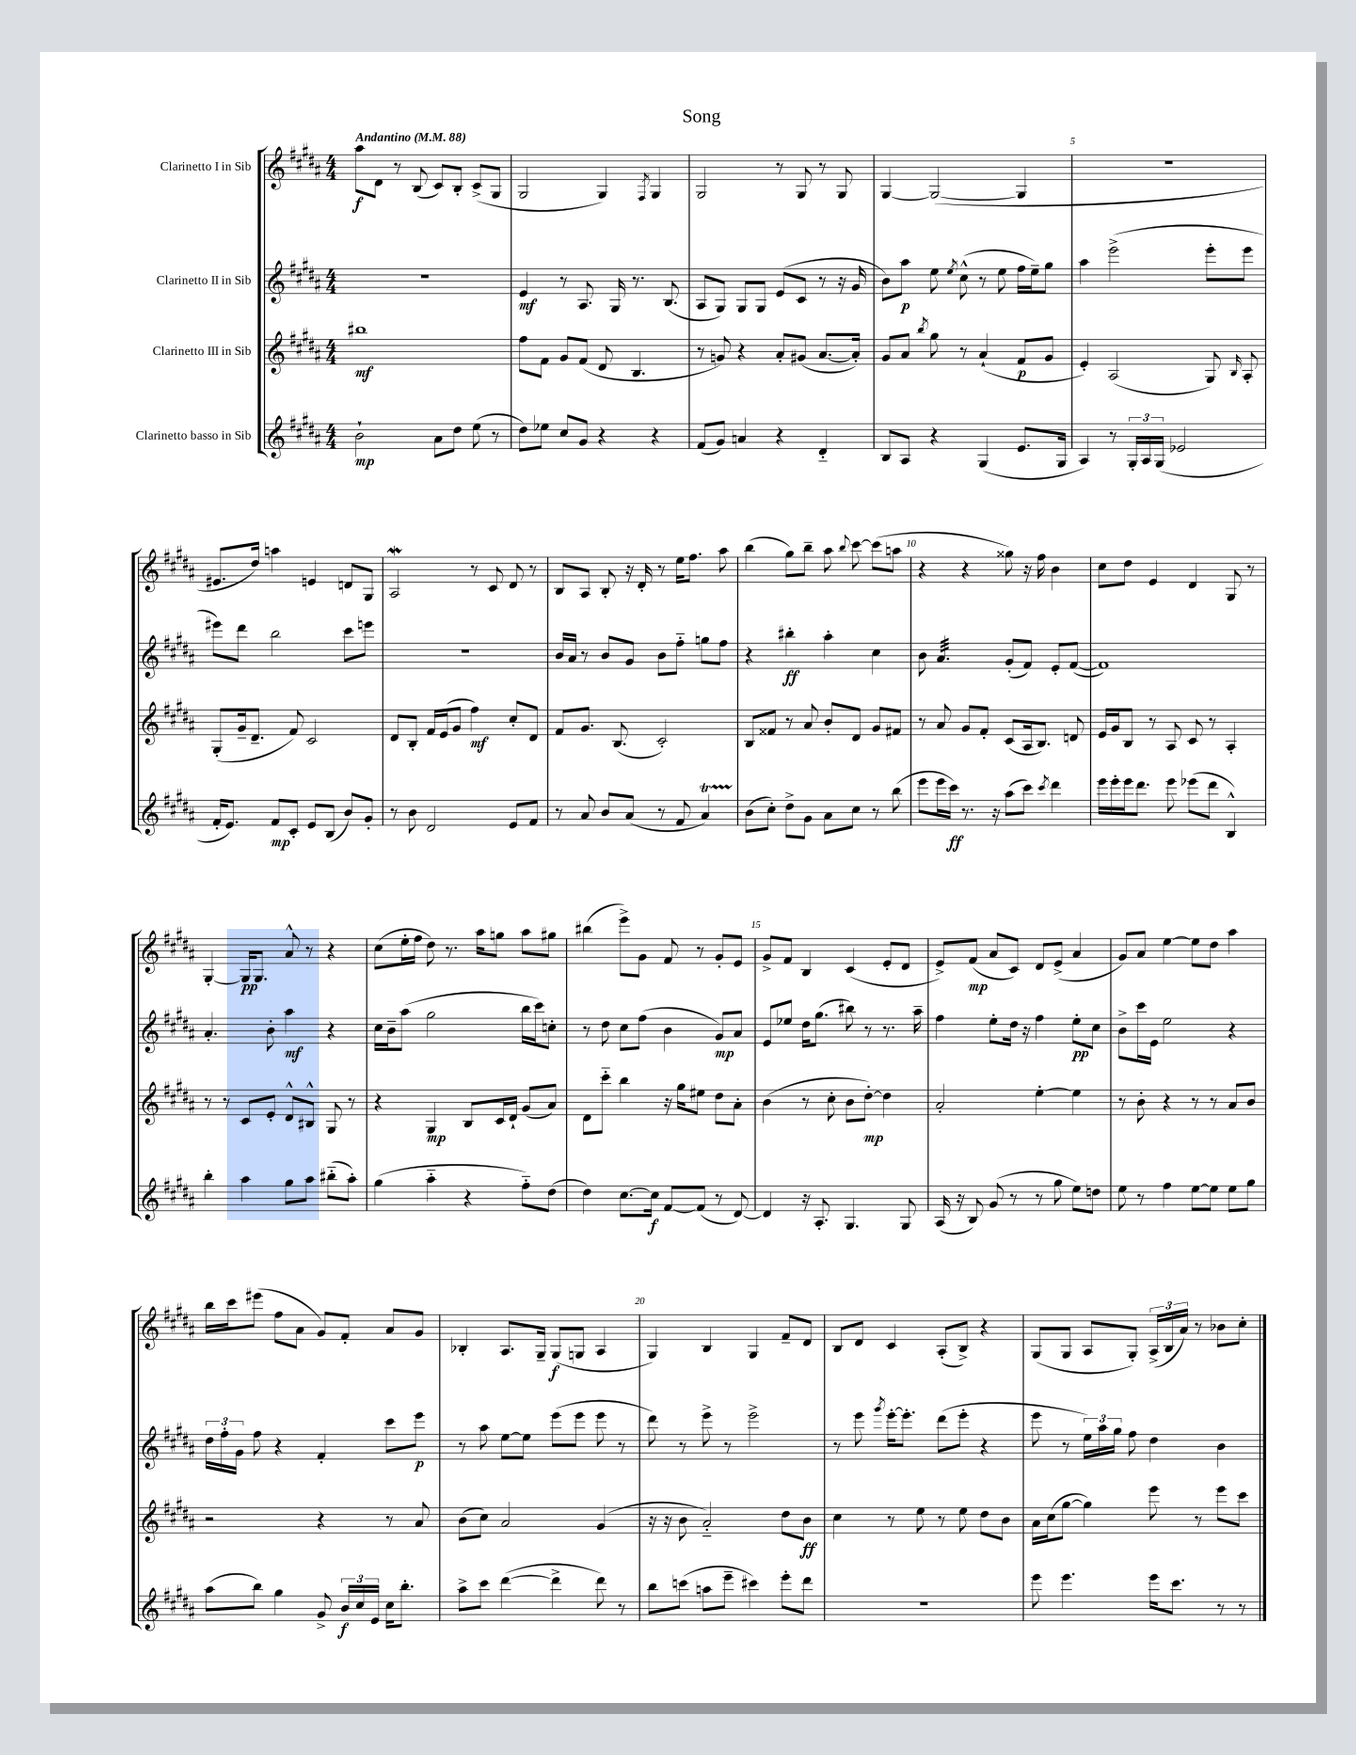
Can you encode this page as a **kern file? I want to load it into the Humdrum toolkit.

**kern	**dynam	**kern	**dynam	**kern	**dynam	**kern	**dynam
*part4	*part4	*part3	*part3	*part2	*part2	*part1	*part1
*staff4	*staff4	*staff3	*staff3	*staff2	*staff2	*staff1	*staff1
*I"Clarinetto basso in Sib	*	*I"Clarinetto III in Sib	*	*I"Clarinetto II in Sib	*	*I"Clarinetto I in Sib	*
*clefG2	*	*clefG2	*	*clefG2	*	*clefG2	*
*k[f#c#g#d#a#]	*	*k[f#c#g#d#a#]	*	*k[f#c#g#d#a#]	*	*k[f#c#g#d#a#]	*
*M4/4	*	*M4/4	*	*M4/4	*	*M4/4	*
*MM88	*	*MM88	*	*MM88	*	*MM88	*
=1	=1	=1	=1	=1	=1	=1	=1
!	!	!	!	!	!	!LO:TX:a:B:t=Andantino	!
2b`\	mp	1bb#X	mf	1r	.	8aa#\L	f
.	.	.	.	.	.	8d#\J	.
.	.	.	.	.	.	8r	.
.	.	.	.	.	.	(8B/	.
8a#\L	.	.	.	.	.	8c#/L)	.
8dd#\J	.	.	.	.	.	8B'/J	.
(8ee\	.	.	.	.	.	(8c#^/L	.
8r	.	.	.	.	.	8G#/J	.
=2	=2	=2	=2	=2	=2	=2	=2
8dd#\L)	.	8ff#\L	.	4e/	mf	2G#/	.
8ee-X\J	.	8f#\J	.	.	.	.	.
8cc#/L	.	8g#/L	.	8r	.	.	.
8g#/J	.	(8f#/J	.	8.A#/	.	.	.
4r	.	8d#/	.	.	.	4G#/)	.
.	.	.	.	16G#/	.	.	.
.	.	4.B/	.	8.r	.	.	.
.	.	.	.	.	.	8qF#/	.
4r	.	.	.	.	.	4G#/	.
.	.	.	.	(8.B/	.	.	.
=3	=3	=3	=3	=3	=3	=3	=3
(8f#/L	.	8r	.	8A#/L	.	2G#/	.
8g#/J)	.	8gn/)	.	8G#/J)	.	.	.
4an/	.	4r	.	8G#/L	.	.	.
.	.	.	.	8G#/J	.	.	.
4r	.	8a#'/L	.	(8e/L	.	8r	.
.	.	(8g#X/J	.	8c#/J	.	8G#/	.
4d#/	.	[8.a#/L	.	8r	.	8r	.
.	.	.	.	16r	.	8G#/	.
.	.	16a#'/Jk])	.	16g#/	.	.	.
=4	=4	=4	=4	=4	=4	=4	=4
8B/L	.	8g#/L	.	8b\L)	.	[4G#/	.
8A#/J	.	8a#/J	.	8aa#\J	p	.	.
.	.	8qbb/	.	.	.	.	.
4r	.	8gg#\	.	8ee\	.	(2G#/_	.
.	.	.	.	8qee/	.	.	.
.	.	8r	.	(8cc#^^\	.	.	.
(4G#/	.	(4a#`/	.	8r	.	.	.
.	.	.	.	8ee\	.	.	.
8.e/L	.	8f#/L	p	16ff#\LL	.	4G#/]	.
.	.	.	.	16ee~\J)	.	.	.
.	.	8g#/J	.	8gg#\J	.	.	.
16G#/Jk	.	.	.	.	.	.	.
=5	=5	=5	=5	=5	=5	=5	=5
4A#/)	.	4e'/)	.	4aa#\	.	1r	.
8r	.	(2A#/	.	(2eee^\	.	.	.
24G#'/LL	.	.	.	.	.	.	.
24A#/	.	.	.	.	.	.	.
(24G#/JJ	.	.	.	.	.	.	.
2e-X/	.	.	.	.	.	.	.
.	.	8G#/)	.	8eee'\L	.	.	.
.	.	16qqB/	.	.	.	.	.
.	.	8A#'/	.	8eee\J	.	.	.
!!LO:LB:g=z
=6	=6	=6	=6	=6	=6	=6	=6
16f#'/KL	.	(8G#'/L	.	8eee#X\L)	.	8.e#X/L	.
8.e/J)	.	.	.	.	.	.	.
.	.	16g#~/k	.	8ddd#\J	.	.	.
.	.	8.d#~/J	.	.	.	16dd#/Jk)	.
8f#/L	mp	.	.	2bb\	.	4aan\	.
8c#'/J	.	8f#/)	.	.	.	.	.
8e/L	.	2c#/	.	.	.	4en/	.
(8B/J	.	.	.	.	.	.	.
8b/L)	.	.	.	8ccc#\L	.	8dn/L	.
8g#'/J	.	.	.	8eeen\J	.	8G#/J	.
=7	=7	=7	=7	=7	=7	=7	=7
8r	.	8d#/L	.	1r	.	2A#W/	.
8b\	.	8B'/J	.	.	.	.	.
2d#/	.	16f#/LL	.	.	.	.	.
.	.	(16e/J	.	.	.	.	.
.	.	8g#/J	.	.	.	.	.
.	.	4ff#\)	mf	.	.	8r	.
.	.	.	.	.	.	8c#/	.
8e/L	.	8cc#'/L	.	.	.	8d#/	.
8f#/J	.	8d#/J	.	.	.	8r	.
=8	=8	=8	=8	=8	=8	=8	=8
8r	.	8f#/L	.	16b/LL	.	8B/L	.
.	.	.	.	16a#/JJ	.	.	.
8a#/	.	8.g#/J	.	8r	.	8A#/J	.
8b/L	.	.	.	8b/L	.	8B'/	.
.	.	(8.B/	.	.	.	.	.
(8a#/J	.	.	.	8g#/J	.	16r	.
.	.	.	.	.	.	16d#'/	.
8r	.	2c#'/)	.	8b\L	.	8r	.
8f#/	.	.	.	8ff#\J	.	16ee\KL	.
.	.	.	.	.	.	8.ff#\J	.
4a#t/)	.	.	.	8ggn\L	.	.	.
.	.	.	.	8ff#\J	.	8aa#\	.
=9	=9	=9	=9	=9	=9	=9	=9
(8b\L	.	8B/L	.	4r	.	(4bb\	.
8cc#'\J)	.	8f##X/J	.	.	.	.	.
8dd#^\L	.	8r	.	4bb#X'\	ff	8gg#\L)	.
8g#\J	.	8a#/	.	.	.	8bb~\J	.
8a#\L	.	8b'/L	.	4aa#'\	.	8aa#\	.
.	.	.	.	.	.	8qqbb/	.
8cc#\J	.	8d#/J	.	.	.	[8ccc#\	.
8r	.	8g#/L	.	4cc#\	.	(8ccc#\L]	.
(8bb\	.	8f#X/J	.	.	.	8aan\J	.
=10	=10	=10	=10	=10	=10	=10	=10
8eee\L	.	8r	.	8b\	.	4r	.
*	*	*	*	*tremolo	*	*	*
16eee\L	.	8a#/	.	32a#/LLL	.	.	.
.	.	.	.	32a#/	.	.	.
16ccc#\JJ)	ff	.	.	32a#/	.	.	.
.	.	.	.	32a#/	.	.	.
8.r	.	8g#/L	.	32a#/	.	4r	.
.	.	.	.	32a#/	.	.	.
.	.	.	.	32a#/	.	.	.
.	.	.	.	32a#/	.	.	.
.	.	8f#'/J	.	32a#/	.	.	.
.	.	.	.	32a#/	.	.	.
16r	.	.	.	32a#/	.	.	.
.	.	.	.	32a#/JJJ	.	.	.
*	*	*	*	*Xtremolo	*	*	*
(8aa#\L	.	(8c#/L	.	(8g#'/L	.	8gg##X\)	.
8ccc#\J)	.	16A#/k	.	8f#/J)	.	16r	.
.	.	8.B/J)	.	.	.	16ff#\	.
8qccc#/	.	.	.	.	.	.	.
4ddd#\	.	.	.	8e'/L	.	4b\	.
.	.	8dn/	.	([8f#/J	.	.	.
=11	=11	=11	=11	=11	=11	=11	=11
16eee\LL	.	16e/LL	.	1f#])	.	8cc#\L	.
16eee'\	.	16g#/J	.	.	.	.	.
16eee\J	.	8B/J	.	.	.	8dd#\J	.
8.ddd#\J	.	.	.	.	.	.	.
.	.	8r	.	.	.	4e/	.
8eee\	.	8A#/	.	.	.	.	.
(8eee-X\L	.	8c#/	.	.	.	4d#/	.
8ddd#\J	.	8r	.	.	.	.	.
4B^^/)	.	4A#'/	.	.	.	8G#/	.
.	.	.	.	.	.	8r	.
!!LO:LB:g=z
=12	=12	=12	=12	=12	=12	=12	=12
4bb'\	.	8r	.	4.a#'/	.	[4G#'/	.
.	.	8r	.	.	.	.	.
4aa#\	.	8c#/L	.	.	.	16G#/KL]	pp
.	.	.	.	.	.	8.G#/J	.
.	.	8e'/J	.	8b'\	.	.	.
8gg#\L	.	8d#^^/L	.	4aa#\	mf	8a#^^/	.
8aa#\J	.	8B#X^^/J	.	.	.	8r	.
(8bb#X\L	.	8G#/	.	4r	.	4r	.
8aa#'\J)	.	8r	.	.	.	.	.
=13	=13	=13	=13	=13	=13	=13	=13
(4gg#\	.	4r	.	16cc#\LL	.	(8cc#\L	.
.	.	.	.	16b~\J	.	.	.
.	.	.	.	(8aa#\J	.	16ee'\L	.
.	.	.	.	.	.	16ff#\JJ	.
4aa#\	.	4G#/	mp	2gg#\	.	8dd#\)	.
.	.	.	.	.	.	8.r	.
4r	.	8B/L	.	.	.	.	.
.	.	.	.	.	.	16aa#\KL	.
.	.	16c#/L	.	.	.	8ggn\J	.
.	.	16d#`/JJ	.	.	.	.	.
8ff#\L)	.	(8g#/L	.	16bb\LL	.	8aa#\L	.
.	.	.	.	16ccc#\J)	.	.	.
(8dd#\J	.	8a#/J)	.	8ccn'\J	.	8gg#X\J	.
=14	=14	=14	=14	=14	=14	=14	=14
4dd#\)	.	8d#\L	.	8r	.	(4bb#X\	.
.	.	8ccc#\J	.	8dd#\	.	.	.
[8.cc#\L	.	4bb\	.	8cc#\L	.	8eee^\L)	.
.	.	.	.	(8ff#\J	.	8g#\J	.
16cc#\Jk]	f	.	.	.	.	.	.
[8f#/L	.	16r	.	4b\	.	8f#/	.
.	.	16gg#\KL	.	.	.	.	.
(8f#/J]	.	8ee#X\J	.	.	.	8r	.
8r	.	8dd#\L	.	8g#/L)	mp	8g#'/L	.
[8d#/)	.	8a#'\J	.	8a#/J	.	8e/J	.
=15	=15	=15	=15	=15	=15	=15	=15
4d#/]	.	(4b\	.	8e/L	.	8g#^/L	.
.	.	.	.	8ee-X/J	.	8f#/J	.
16r	.	8r	.	16dd#\KL	.	4B/	.
8.A#'/	.	.	.	(8.gg#\J	.	.	.
.	.	8cc#'\	.	.	.	.	.
4.G#/	.	8b\L	.	8bb#X\)	.	(4c#/	.
.	.	[8dd#'\J)	mp	8r	.	.	.
.	.	4dd#\]	.	8.r	.	8e'/L	.
8G#/	.	.	.	.	.	8d#/J	.
.	.	.	.	16aa#~\	.	.	.
=16	=16	=16	=16	=16	=16	=16	=16
(16A#/	.	2a#'/	.	4ff#\	.	8e^/L)	.
16r	.	.	.	.	.	.	.
8B/)	.	.	.	.	.	(8f#/J	mp
(8g#/	.	.	.	8ee'\L	.	8a#/L	.
8r	.	.	.	16dd#\Jk	.	8c#/J)	.
.	.	.	.	16r	.	.	.
8r	.	[4ee'\	.	4ff#\	.	8d#/L	.
8gg#\	.	.	.	.	.	(8e^/J	.
8ee\L)	.	4ee\]	.	8ee'\L	pp	4a#/	.
8ddn\J	.	.	.	8cc#\J	.	.	.
=17	=17	=17	=17	=17	=17	=17	=17
8ee\	.	8r	.	8b^\L	.	8g#/L)	.
8r	.	8b'\	.	16ccc#\L	.	8a#/J	.
.	.	.	.	16e\JJ	.	.	.
4ff#\	.	4r	.	2ee\	.	[4ee\	.
[8ee\L	.	8r	.	.	.	8ee\L]	.
8ee\J]	.	8r	.	.	.	8dd#\J	.
8ee\L	.	8a#/L	.	4r	.	4aa#\	.
8gg#\J	.	8b/J	.	.	.	.	.
!!LO:LB:g=z
=18	=18	=18	=18	=18	=18	=18	=18
(8aa#\L	.	2r	.	24dd#\LL	.	16bb\LL	.
.	.	.	.	24ff#'\	.	.	.
.	.	.	.	.	.	16ccc#\J	.
.	.	.	.	24g#\JJ	.	.	.
8bb\J)	.	.	.	8ff#\	.	(8eee#X\J	.
4gg#\	.	.	.	4r	.	8ff#\L	.
.	.	.	.	.	.	8a#\J	.
8g#^/	.	4r	.	4f#'/	.	8g#/L)	.
24b/LL	f	.	.	.	.	8f#'/J	.
24cc#/	.	.	.	.	.	.	.
24e/JJ	.	.	.	.	.	.	.
16cc#\KL	.	8r	.	8ccc#\L	.	8a#/L	.
8.bb'\J	.	.	.	.	.	.	.
.	.	8a#/	.	8eee\J	p	8g#/J	.
=19	=19	=19	=19	=19	=19	=19	=19
8aa#^\L	.	(8b\L	.	8r	.	4B-X'/	.
8ccc#\J	.	8cc#\J)	.	8aa#\	.	.	.
([4ddd#\	.	2a#/	.	[8ee\L	.	8.A#/L	.
.	.	.	.	8ee\J]	.	.	.
.	.	.	.	.	.	16G#~/Jk	.
4ddd#^\]	.	.	.	(8eee\L	.	(8G#/L	f
.	.	.	.	8eee\J	.	8Gn/J	.
8ddd#\)	.	(4g#/	.	8eee\	.	4A#/	.
8r	.	.	.	8r	.	.	.
=20	=20	=20	=20	=20	=20	=20	=20
8bb\L	.	16r	.	8ddd#\)	.	4G#/)	.
.	.	16r	.	.	.	.	.
(8cccn\J	.	8b\	.	8r	.	.	.
8aan\L	.	2a#/)	.	8eee^\	.	4B/	.
8eee~\J	.	.	.	8r	.	.	.
4ccc#X\)	.	.	.	2eee^\	.	4G#/	.
8eee'\L	.	8dd#\L	.	.	.	8f#~/L	.
8ddd#\J	.	8b\J	ff	.	.	8d#/J	.
=21	=21	=21	=21	=21	=21	=21	=21
1r	.	4cc#\	.	8r	.	8B/L	.
.	.	.	.	8eee\	.	8d#/J	.
.	.	.	.	8qggg#/	.	.	.
.	.	8r	.	[16eee'\KL	.	4c#/	.
.	.	.	.	8.eee'\J]	.	.	.
.	.	8ee\	.	.	.	.	.
.	.	8r	.	(8ddd#\L	.	(8A#'/L	.
.	.	8ee\	.	8eee'\J	.	8B^/J)	.
.	.	8dd#\L	.	4r	.	4r	.
.	.	8b\J	.	.	.	.	.
=22	=22	=22	=22	=22	=22	=22	=22
8eee\	.	16a#\LL	.	8eee\	.	(8G#/L	.
.	.	(16cc#\J	.	.	.	.	.
4.eee\	.	[8gg#\J	.	8r	.	8G#/J	.
.	.	4gg#\])	.	24ee\LL)	.	8A#/L	.
.	.	.	.	24aa#\	.	.	.
.	.	.	.	24gg#\JJ	.	.	.
.	.	.	.	8ff#\	.	8G#'/J)	.
16eee\KL	.	8eee\	.	4dd#\	.	(24A#^/LL	.
.	.	.	.	.	.	24B/	.
8.ccc#\J	.	.	.	.	.	.	.
.	.	.	.	.	.	24a#/JJ)	.
.	.	8r	.	.	.	8r	.
8r	.	8eee\L	.	4b\	.	8b-X\L	.
8r	.	8ccc#\J	.	.	.	8cc#'\J	.
==	==	==	==	==	==	==	==
*-	*-	*-	*-	*-	*-	*-	*-
